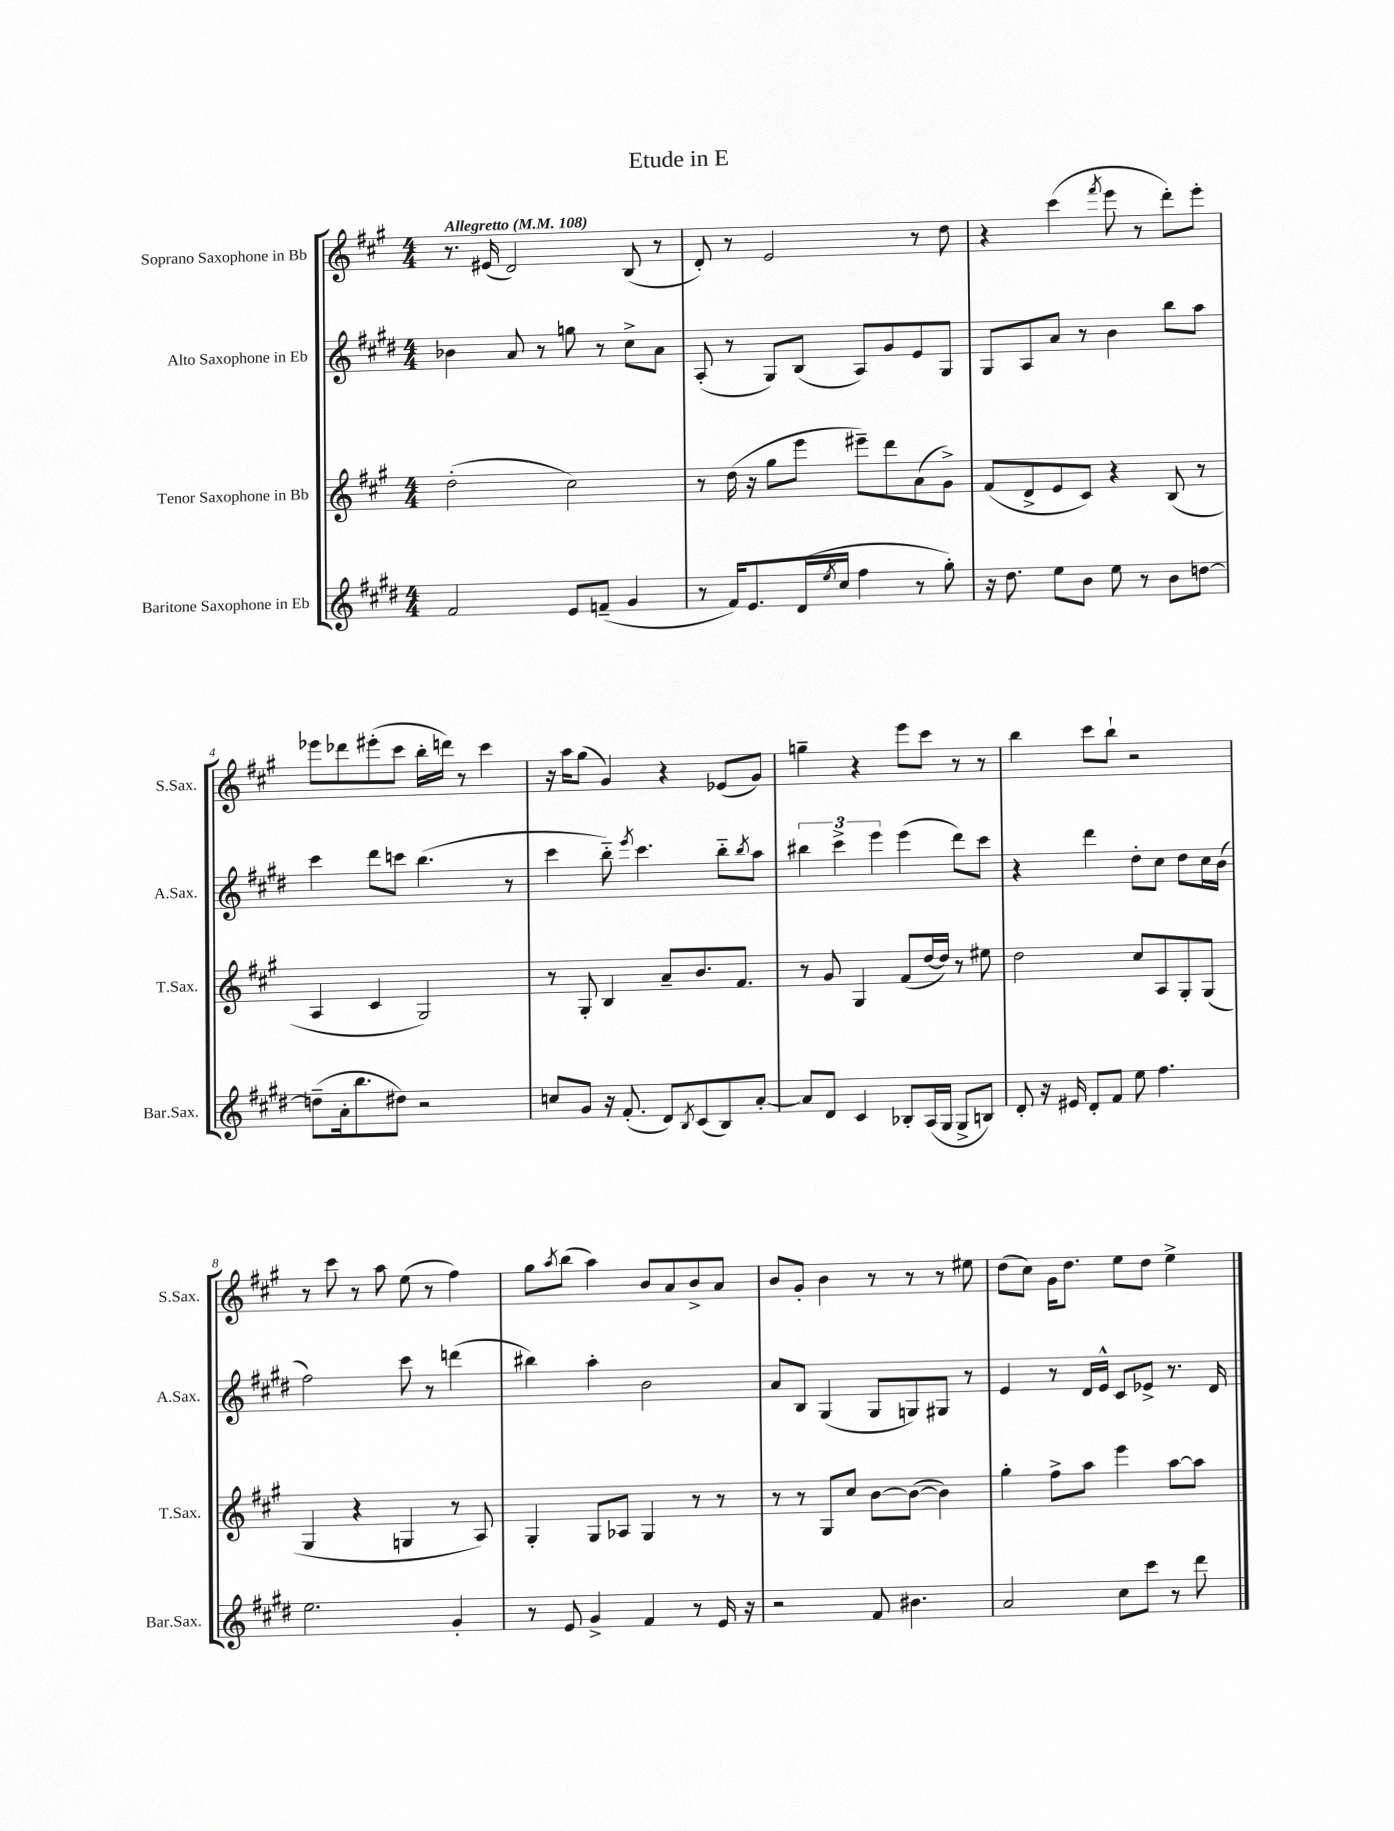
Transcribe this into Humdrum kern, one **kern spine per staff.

**kern	**kern	**kern	**kern
*staff4	*staff3	*staff2	*staff1
*clefG2	*clefG2	*clefG2	*clefG2
*k[f#c#g#d#]	*k[f#c#g#]	*k[f#c#g#d#]	*k[f#c#g#]
*M4/4	*M4/4	*M4/4	*M4/4
*MM108	*MM108	*MM108	*MM108
2f#/	(2dd'\	4b-\	8.r
.	.	.	(16e#/
.	.	8a/	2d/)
.	.	8r	.
8e/L	2cc#\)	8gg\	.
(8f~/J	.	8r	.
4g#/	.	8cc#^\L	(8B/
.	.	8a\J	8r
=	=	=	=
8r	8r	(8A'/	8d'/)
16f#/LK)	(16dd\	8r	8r
8.e/	16r	.	.
.	8gg#\L	8G#/L)	2e/
(16d#/L	8eee\J	(8B/J	.
8qee/	.	.	.
16cc#/JJ	.	.	.
4ff#\	8eee#~\L)	8A/L)	.
.	8ddd\	8g#/	.
8r	(8a\	8e/	8r
8gg#'\)	8g#^\J)	8G#/J	8dd\
=	=	=	=
16r	(8f#/L	8G#/L	4r
8.dd#\	.	.	.
.	8d^/	8A/	.
8ee\L	8e/	8a/J	(4ccc#\
8b\J	8c#/J)	8r	.
.	.	.	8qfff#/
8ee\	4r	4b\	8eee\
8r	.	.	8r
8b\L	(8B/	8bb\L	8ddd'\L)
[8dd\J	8r	8aa\J	8eee'\J
=	=	=	=
(8dd~\]L	4A/	4ccc#\	8eee-\L
16a'\k	.	.	8ddd-\
8.bb\	.	.	.
.	4c#/	8ddd#\L	(8eee#'\
8dd#\J)	.	8ccc\J	8ccc#\J
2r	2G#/)	(4.bb\	16bb'\LL
.	.	.	16ddd\JJ)
.	.	.	8r
.	.	.	4ccc#\
.	.	8r	.
=	=	=	=
8cc/L	8r	4ccc#\	16r
.	.	.	16aa\LK
8g#/J	8G#'/	.	(8gg#\J
16r	4B/	8bb'~\)	4g#/)
(8.f#'/	.	.	.
.	.	8qeee/	.
.	.	4.ccc#\	.
8d#/L)	8a~/L	.	4r
8qB/	.	.	.
(8c#/	8.b/	.	.
8B/)	.	8bb'~\L	(8e-/L
.	8.f#/J	.	.
.	.	8qbb/	.
[8a'/J	.	8aa\J	8g#/J)
=	=	=	=
8a/]L	8r	6bb#\	4gg~\
8d#/J	8g#/	.	.
.	.	6ccc#^\	.
4c#/	4G#/	.	4r
.	.	6eee\	.
8B-'/L	(8f#/L	(4eee\	8eee\L
(16A/L	[16dd/L	.	8ccc#\J
16G#/JJ	16dd/]JJ)	.	.
8G#^/L	8r	8ddd#\L)	8r
8B/J)	8ee#\	8ccc#\J	8r
=	=	=	=
8d#'/	2dd\	4r	4bb\
16r	.	.	.
16e#/	.	.	.
8d#'/L	.	4ddd#\	8ccc#\L
8f#/J	.	.	8bb`\J
8ee\	8cc#/L	8dd#'\L	2r
4.ff#\	8A/	8cc#\J	.
.	8G#'/	8dd#\L	.
.	(8G#/J	16cc#\L	.
.	.	(16b\JJ	.
=	=	=	=
2.ee\	4G#/	2ff#\)	8r
.	.	.	8ccc#\
.	4r	.	8r
.	.	.	8aa\
.	4G/	8ccc#\	(8ee\
.	.	8r	8r
4g#'/	8r	(4ddd\	4ff#\)
.	8A/)	.	.
=	=	=	=
8r	4G#'/	4bb#\)	8gg#\L
.	.	.	8qaa/
8e/	.	.	(8bb\J
4g#^/	8G#/L	4aa'\	4aa\)
.	8A-/J	.	.
4f#/	4G#/	2b\	8b/L
.	.	.	8a/
8r	8r	.	8b^/
16e/	8r	.	8a/J
16r	.	.	.
=	=	=	=
2r	8r	8a/L	8b/L
.	8r	8B/J	8g#'/J
.	8G#/L	(4G#/	4b\
.	8cc#/J	.	.
8f#/	[8b\L	8G#/L	8r
4.b#\	(8b\_J	8G/)	8r
.	4b\])	8G#/J	8r
.	.	8r	8ee#\
=	=	=	=
2a/	4gg#'\	4e/	(8dd\L
.	.	.	8cc#\J)
.	8ff#^\L	8r	16g#\LK
.	.	.	8.dd\J
.	8aa\J	16d#/LL	.
.	.	16e^^/JJ	.
8cc#\L	4eee\	8c#/L	8ee\L
8ccc#\J	.	8e-^/J	8dd\J
8r	[8aa\L	8.r	4ee^\
8ddd#\	8aa\]J	.	.
.	.	16d#/	.
==	==	==	==
*-	*-	*-	*-
